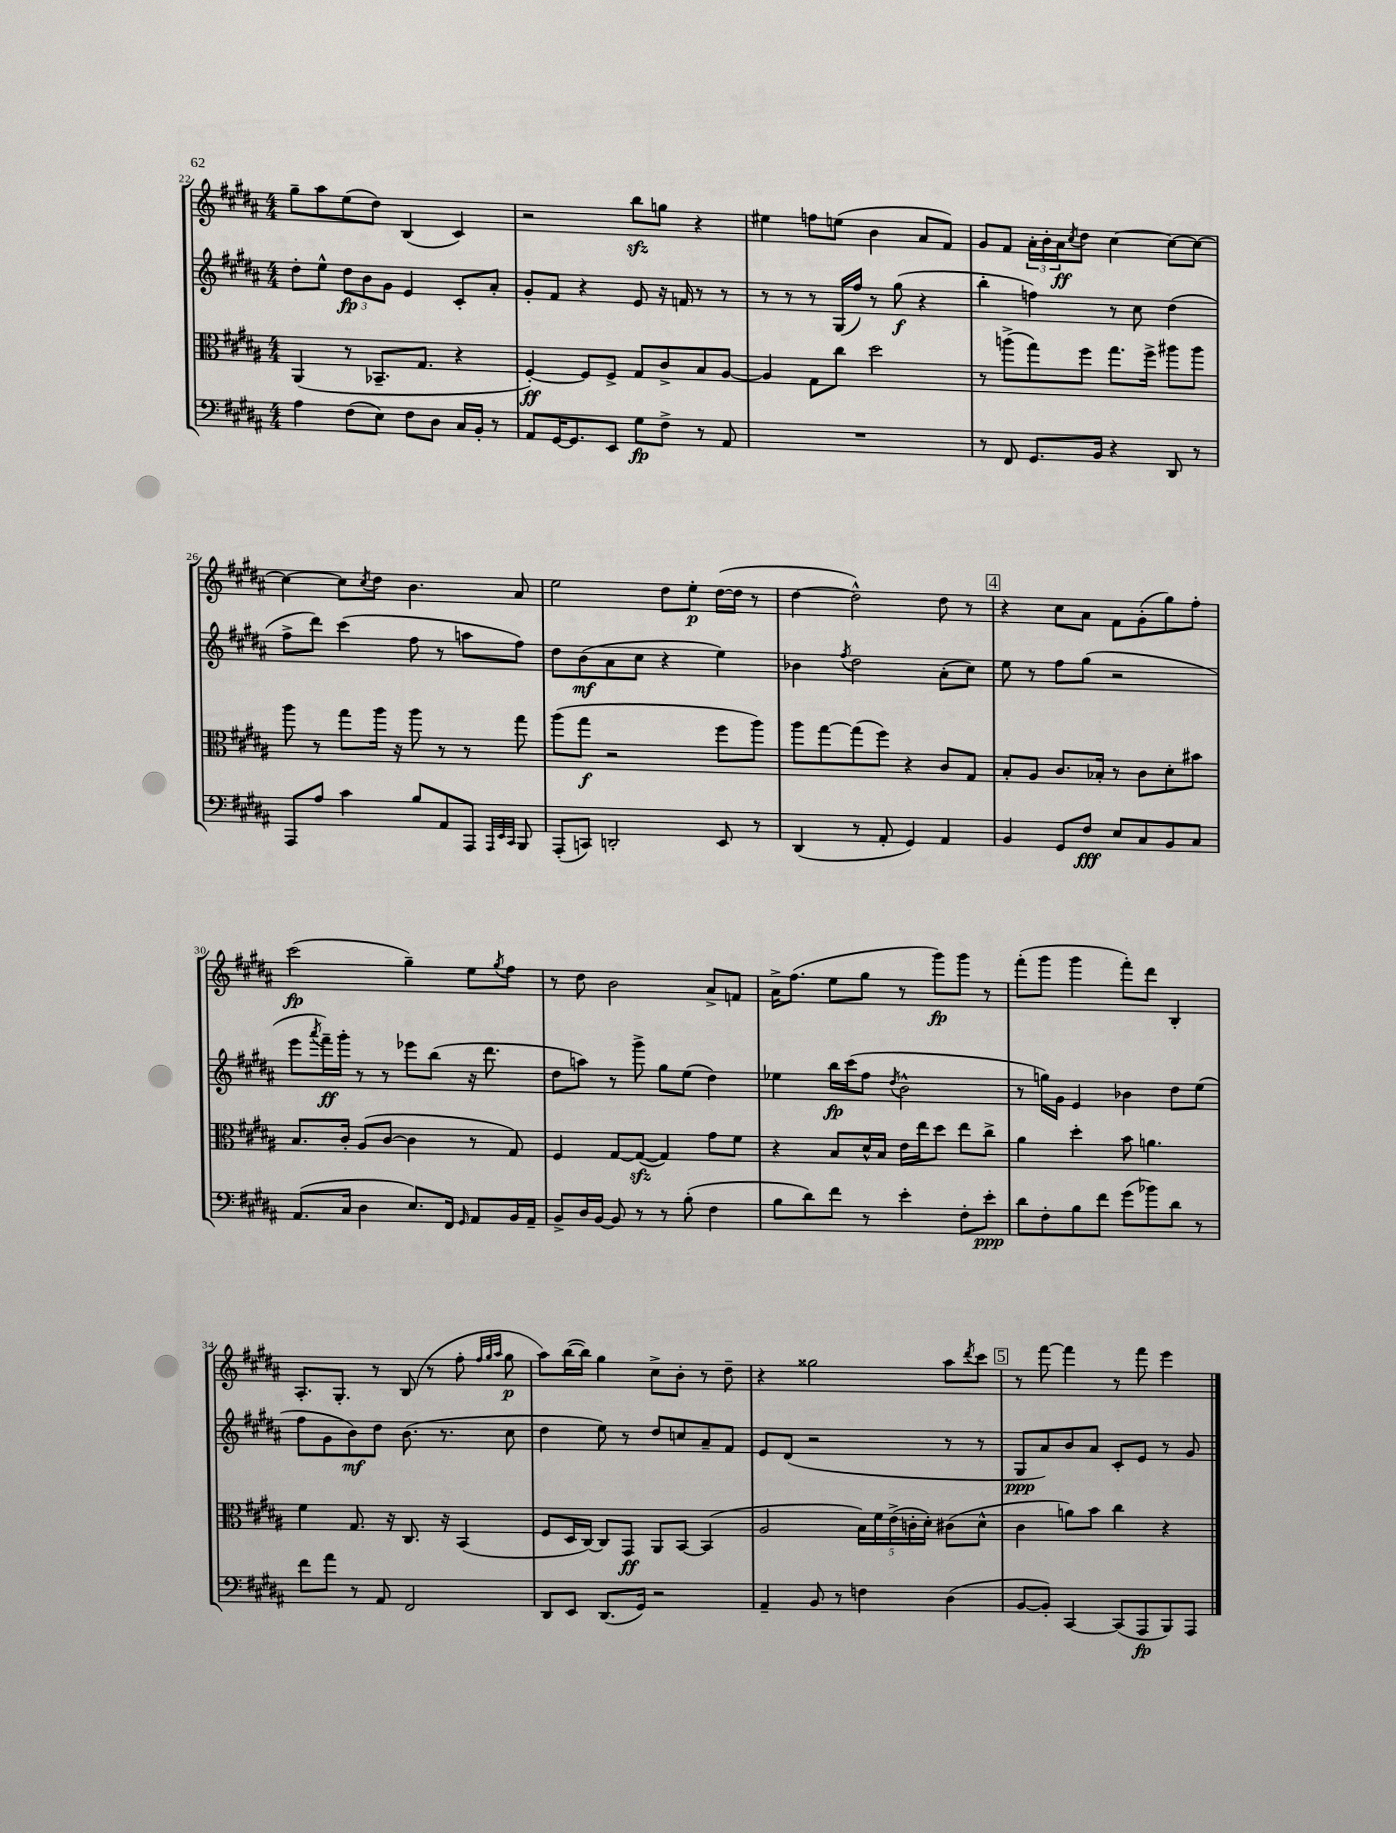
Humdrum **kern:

**kern	**kern	**kern	**kern
*staff4	*staff3	*staff2	*staff1
*clefF4	*clefC3	*clefG2	*clefG2
*k[f#c#g#d#a#]	*k[f#c#g#d#a#]	*k[f#c#g#d#a#]	*k[f#c#g#d#a#]
*M4/4	*M4/4	*M4/4	*M4/4
4A#	(4AA#	8dd#'	8gg#~
.	.	8ee^^	8aa#
(8F#	8r	12dd#	(8ee
.	.	12b	.
8E)	8.BB-~	.	8dd#)
.	.	12g#	.
8F#	.	4e	(4B
.	8.G#	.	.
8D#	.	.	.
16C#	4r	8c#'	4c#)
16BB'	.	.	.
8r	.	8a#'	.
=	=	=	=
8AA#	[4F#')	8g#'	2r
[16GG#	.	8f#	.
8.GG#]	.	.	.
.	8F#]	4r	.
8EE	8F#^	.	.
8G#	8G#	8e	8bb
8F#^	8c#^	16r	8gg
.	.	16f	.
8r	8B	8r	4r
8AA#	[8A#	8r	.
=	=	=	=
1r	4A#]	8r	4ee#
.	.	8r	.
.	8G#	8r	8ff
.	8cc#	(16G#	(8ee
.	.	16ff#)	.
.	2dd#	8r	4b
.	.	(8gg#	.
.	.	4r	8a#
.	.	.	8f#)
=	=	=	=
8r	8r	4bb'	8g#
8FF#	(8aa^	.	8f#
8.GG#	8gg#)	4ff)	24a#'
.	.	.	24b'
.	.	.	24a#
.	.	.	8qcc#
.	8ff#	.	8dd#
16BB	.	.	.
4r	8.gg#	8r	[4cc#
.	.	8cc#	.
.	16ff#^	.	.
8DD#	8aa#	(4dd#	8cc#_
8r	8aa#	.	8cc#_
=	=	=	=
8AAA#	8aa#	8ff#^	4cc#_
8A#	8r	8ddd#)	.
4c#	8gg#	(4ccc#	8cc#]
.	.	.	8qcc#
.	16aa#	.	8dd#
.	16r	.	.
8B	8aa#	8ff#	4.b
8AA#	8r	8r	.
8AAA#	8r	8aa	.
32qqAAA#	.	.	.
32qqEE	.	.	.
32qqCC#	.	.	.
8BBB	8gg#	8ff#)	8a#
=	=	=	=
(8AAA#'	(8aa#	8dd#	2ee
8CC)	8gg#	(8b	.
2DD'	2r	8a#	.
.	.	8cc#	.
.	.	4r	8dd#
.	.	.	8ee'
8EE	8ff#	4ee)	([16dd#
.	.	.	16dd#]
8r	8aa#)	.	8r
=	=	=	=
(4DD#	8aa#	4b-	[4dd#
.	[8gg#	.	.
.	.	8qff#	.
8r	(8gg#]	2dd#	2dd#^^])
8AA#'	8ff#)	.	.
4GG#)	4r	.	.
4AA#	8c#	(8a#'	8dd#
.	8G#	8cc#)	8r
=	=	=	=
4BB	8B'	8ee	4r
.	8A#	8r	.
8GG#	8.c#	8ff#	8cc#
8F#	.	(8gg#	8a#
.	16B-'	.	.
8E	8r	2r	8f#
8C#	8c#	.	(8g#'
8BB	8d#'	.	8gg#)
8C#	8b#	.	8ff#'
=	=	=	=
(8.AA#	8.B	8eee	(2ccc#
.	.	8qaaa#	.
.	.	16fff#~)	.
16C#	16c#'	16ggg#'	.
4D#	(8A#	8r	.
.	[8c#	8r	.
8.E)	4c#]	8eee-	4gg#~)
.	.	(8bb	.
16FF#	.	.	.
16qqGG#	.	.	.
8AA#	8r	16r	8ee
.	.	8.ddd#	.
.	.	.	8qgg#
16BB	8G#)	.	8ff#
16AA#~	.	.	.
=	=	=	=
8BB^	4F#	8dd#	8r
16D#	.	8aa)	8dd#
[16BB	.	.	.
8BB]	[8G#	8r	2b
8r	(8G#_	8ggg#^	.
8r	4G#])	8gg#	.
(8B'	.	(8ee	.
4F#	8g#	4dd#)	8a#^
.	8f#	.	8f
=	=	=	=
8B	4r	4ee-	16a#^
.	.	.	(8.ff#
8d#)	.	.	.
8f#	8B	16bb	8ee
.	.	(16ccc#	.
8r	16d#^^	8ff#	8gg#
.	16B	.	.
.	.	8qdd#	.
4e'	16e	2b^^	8r
.	16ee	.	.
.	8dd#	.	8ggg#)
8F#'	8ee	.	8ggg#
8e'	8cc#^	.	8r
=	=	=	=
8d#	4a#	8r	(8fff#'
8F#'	.	16gg)	8ggg#
.	.	16g#	.
8B	4dd#'	4e	4ggg#
8f#	.	.	.
(8g#	8b	4b-	8fff#')
8b-)	4.a	.	8ddd#
8d#	.	8dd#	4B'
8r	.	(8ee	.
=	=	=	=
8f#	4f#	8ff#	8.A#'
8a#	.	8g#	.
.	.	.	8.G#'
8r	8.G#	8b)	.
8AA#	.	8dd#	8r
.	16r	.	.
2FF#	8.C#	(8.b	(8B
.	.	.	8r
.	16r	8.r	.
.	(4BB	.	8ff#'
.	.	.	32qqff#
.	.	.	32qqgg#
.	.	.	32qqaa#
.	.	8cc#	8gg#
=	=	=	=
8DD#	8F#	4dd#	8aa#)
8EE	16D#	.	([16bb
.	[16C#)	.	16bb])
(8.DD#	8C#]	8ee)	4gg#
.	8GG#	8r	.
16GG#)	.	.	.
2r	8AA#	8dd#	8cc#^
.	[8BB	8cc	8b'
.	(4BB]	8a#~	8r
.	.	8f#	8dd#~
=	=	=	=
4AA#~	2A#	8e	4r
.	.	(8d#	.
8BB	.	2r	2gg##
8r	.	.	.
4F	20B)	.	.
.	20f#	.	.
.	(20e^	.	.
.	20c'	.	.
.	20d#')	.	.
(4D#	(8c#	8r	8aa#
.	.	.	8qddd#
.	8d#^^	8r	8ccc#
=	=	=	=
[8BB	4c#	8G#	8r
8BB'])	.	8a#)	[8fff#
[4CC#	8a)	8b	4fff#]
.	8b	8a#	.
(8CC#]	4cc#	8c#'	8r
8AAA#	.	8e	8fff#
8BBB)	4r	8r	4eee
8AAA#	.	8g#	.
==	==	==	==
*-	*-	*-	*-
